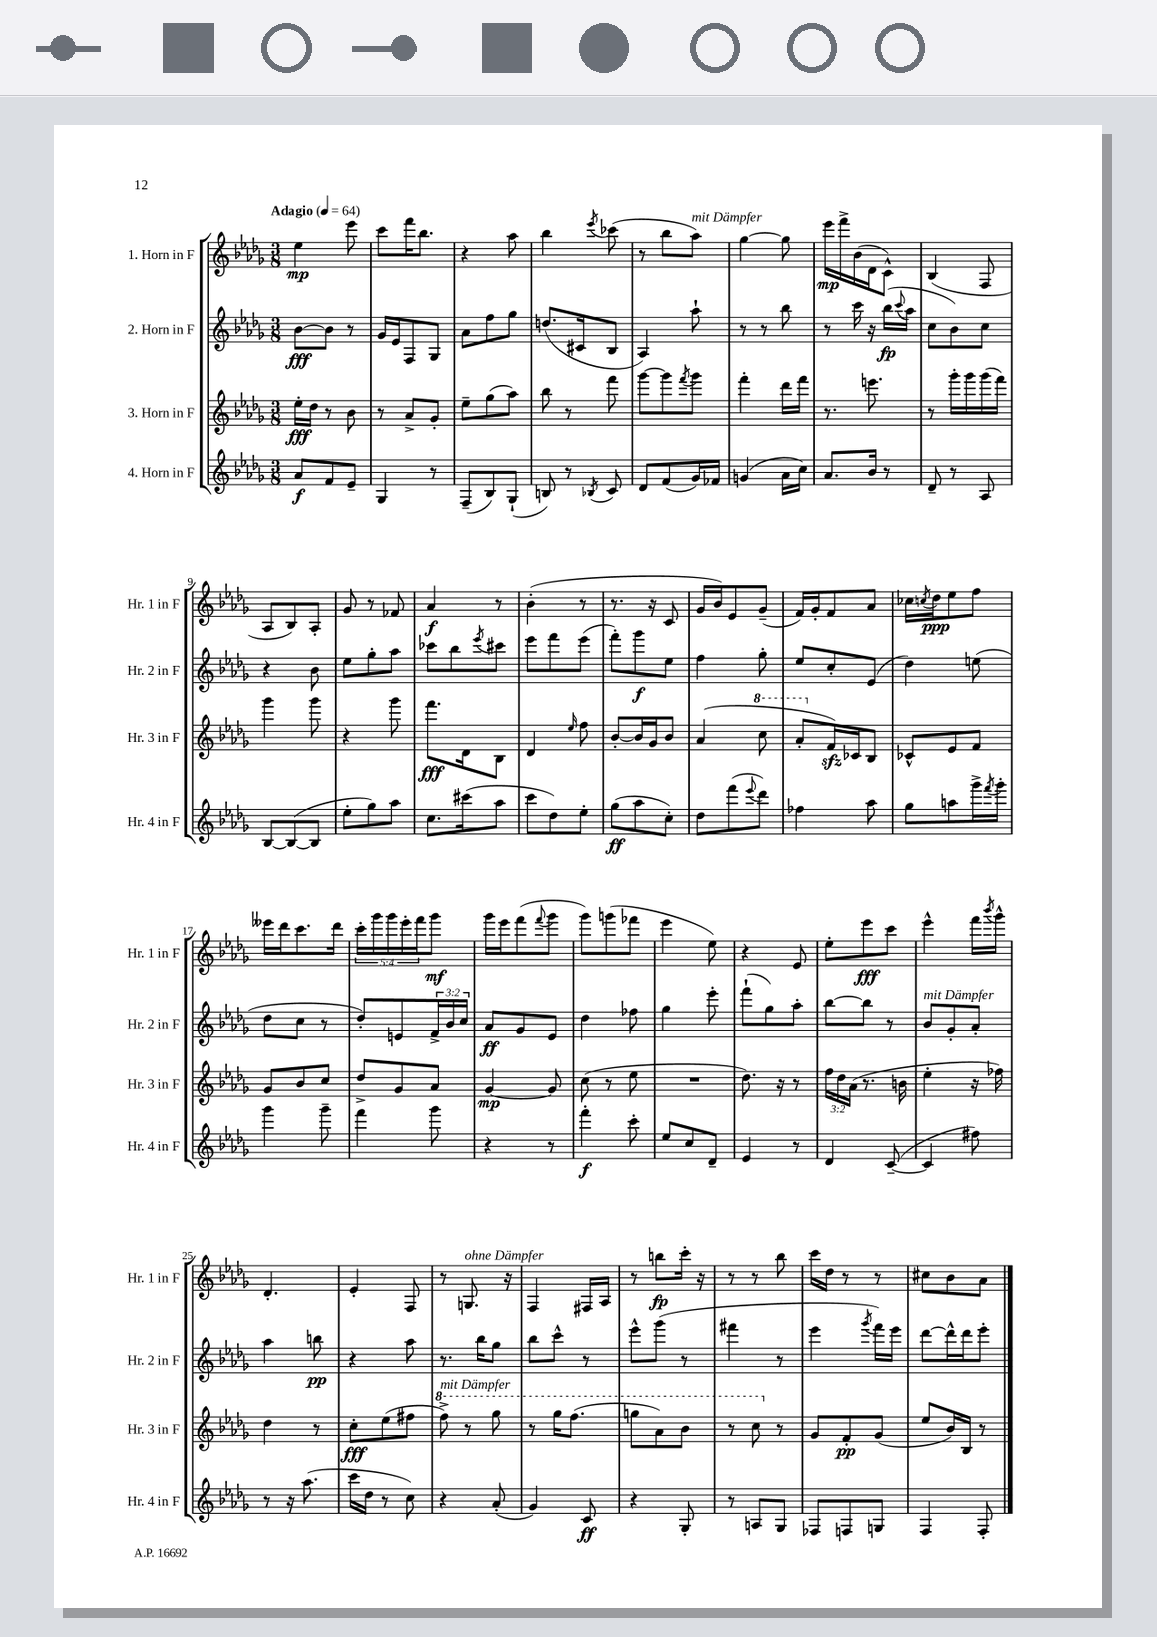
<<
\new StaffGroup <<
\new Staff = "s0" \with { instrumentName = "1. Horn in F" shortInstrumentName = "Hr. 1 in F" } {
    \clef treble \key des \major \numericTimeSignature \time 3/8 \override Staff.TupletNumber.text = #tuplet-number::calc-fraction-text \tempo "Adagio" 4 = 64
    ees''4\mp ees'''8 |
    c'''8 f'''16 bes''8. |
    r4 aes''8 |
    bes''4 \acciaccatura { ees'''8 } ces'''8( |
    r8 bes''8 aes''8^\markup { \italic "mit Dämpfer" }) |
    ges''4~ ges''8 |
    ees'''16\mp f'''16-> bes'16( des'16 c'8-^) |
    bes4( f8 |
    aes8 bes8) aes8-. |
    ges'8 r8 fes'8 |
    aes'4\f r8 |
    bes'4-.( r8 |
    r8. r16 c'8 |
    ges'16 bes'16) ees'8 ges'8--( |
    f'16) ges'16-. f'8 aes'8 |
    ces''16 \acciaccatura { c''8 } des''16\ppp ees''8 f''8 |
    eeses'''16 des'''16 c'''8. des'''16 |
    \tuplet 5/4 { c'''16-. ges'''16 ges'''16 ees'''16-. f'''16 } ges'''8\mf |
    ges'''16 ees'''16 f'''8( \appoggiatura { f'''8 } ges'''8 |
    ges'''8) g'''8( fes'''8 |
    ees'''4 ees''8) |
    r4 ees'8 |
    ees''8-. ees'''8\fff c'''8 |
    ees'''4-^ f'''16 \acciaccatura { bes'''8 } ges'''16-^ |
    des'4.-. |
    ees'4-. f8 |
    r8 g8.^\markup { \italic "ohne Dämpfer" } r16 |
    f4 fis16 aes16 |
    r8 b''8\fp c'''16-. r16 |
    r8 r8 bes''8 |
    c'''16 des''16 r8 r8 |
    cis''8 bes'8 aes'8 \bar "|." |
}
\new Staff = "s1" \with { instrumentName = "2. Horn in F" shortInstrumentName = "Hr. 2 in F" } {
    \clef treble \key des \major \numericTimeSignature \time 3/8 \override Staff.TupletNumber.text = #tuplet-number::calc-fraction-text
    bes'8~\fff bes'8 r8 |
    ges'16 ees'16 f8 ges8 |
    aes'8 f''8 ges''8 |
    d''8.( cis'16 bes8 |
    aes4) aes''8-! |
    r8 r8 bes''8 |
    r8 c'''16 r16 bes''16\fp( \appoggiatura { c'''8 } aes''16 |
    c''8 bes'8) c''8 |
    r4 bes'8 |
    ees''8 ges''8-. aes''8 |
    ces'''8 bes''8 \acciaccatura { ees'''8 } cis'''8 |
    ees'''8 f'''8 ees'''8( |
    f'''8-.) ges'''8\f ees''8 |
    f''4 ges''8-. |
    ees''8 c''8-. ees'8( |
    des''4) e''8( |
    des''8 c''8 r8 |
    des''8-.) e'8 \tuplet 3/2 { f'16-> bes'16 c''16 } |
    aes'8\ff ges'8 ees'8 |
    des''4 fes''8 |
    ges''4 ees'''8-. |
    f'''8-!( ges''8) aes''8-. |
    bes''8~ bes''8 r8 |
    bes'8^\markup { \italic "mit Dämpfer" } ges'8-. aes'8-. |
    aes''4 b''8\pp |
    r4 aes''8 |
    r8. bes''16 ges''8 |
    bes''8 c'''8-^ r8 |
    ees'''8-^ ges'''8( r8 |
    fis'''4 r8 |
    ees'''4 \acciaccatura { ges'''8 } f'''16) ees'''16 |
    des'''8~ des'''16-^ des'''16 ees'''8-. \bar "|." |
}
\new Staff = "s2" \with { instrumentName = "3. Horn in F" shortInstrumentName = "Hr. 3 in F" } {
    \clef treble \key des \major \numericTimeSignature \time 3/8 \override Staff.TupletNumber.text = #tuplet-number::calc-fraction-text
    ees''16-.\fff des''16 r8 bes'8 |
    r8 aes'8-> ges'8-. |
    ees''8-- ges''8( aes''8) |
    bes''8 r8 f'''8 |
    ges'''8~ ges'''8 \acciaccatura { f'''8 } ges'''8 |
    f'''4-. des'''16 f'''16 |
    r8. e'''8. |
    r8 ges'''16-. ges'''16 ges'''16( f'''16) |
    ges'''4 ges'''8 |
    r4 ges'''8 |
    f'''8.\fff des'16 bes8 |
    des'4 \grace { ees''16 } f''8 |
    bes'8~-. bes'16 ges'16 bes'8 |
    aes'4( \ottava #1 c'''8 |
    aes''8-. \ottava #0 f'16\sfz) ces'16 bes8 |
    ces'8-^ ees'8 f'8 |
    ges'8 bes'8 c''8 |
    des''8-> ges'8 aes'8 |
    ges'4~\mp ges'8 |
    c''8( r8 ees''8 |
    R4. |
    des''8.) r16 r8 |
    \tuplet 3/2 { f''16 des''16 aes'16( } r8. b'16 |
    ees''4-. r16 fes''16) |
    des''4 r8 |
    c''8-.\fff ees''8( fis''8 |
    \ottava #1 f'''8->^\markup { \italic "mit Dämpfer" }) r8 ges'''8 |
    r8 ges'''16 f'''8.( |
    g'''8 aes''8) bes''8 |
    r8 c'''8 \ottava #0 r8 |
    ges'8 f'8-.\pp ges'8( |
    ees''8 bes'16) bes16 r8 \bar "|." |
}
\new Staff = "s3" \with { instrumentName = "4. Horn in F" shortInstrumentName = "Hr. 4 in F" } {
    \clef treble \key des \major \numericTimeSignature \time 3/8
    aes'8\f f'8 ees'8-- |
    ges4 r8 |
    f8--( bes8) ges8-!( |
    b8) r8 \acciaccatura { bes8 } c'8 |
    des'8 f'8( ges'16) fes'16 |
    g'4( aes'16 c''16) |
    aes'8. bes'16 r8 |
    des'8-- r8 aes8 |
    bes8~ bes8~( bes8 |
    ees''8-. ges''8) aes''8 |
    c''8. cis'''16( aes''8 |
    c'''8 des''8) ees''8-. |
    ges''8\ff( aes''8 c''8-.) |
    des''8 f'''8( \appoggiatura { ees'''8 } des'''8) |
    fes''4 aes''8 |
    ges''8 a''8 ges'''16-> \acciaccatura { f'''8 } ges'''16-. |
    ges'''4 ges'''8-- |
    f'''4 ges'''8 |
    r4 r8 |
    f'''4-.\f c'''8-. |
    ees''8 c''8 des'8-- |
    ees'4 r8 |
    des'4 c'8~--( |
    c'4 fis''8) |
    r8 r16 aes''8.( |
    c'''16 des''16 r8 c''8) |
    r4 aes'8-.( |
    ges'4) c'8\ff |
    r4 ges8-. |
    r8 a8 ges8 |
    fes8 f8 g8 |
    f4 f8-. \bar "|." |
}
>>
>>
